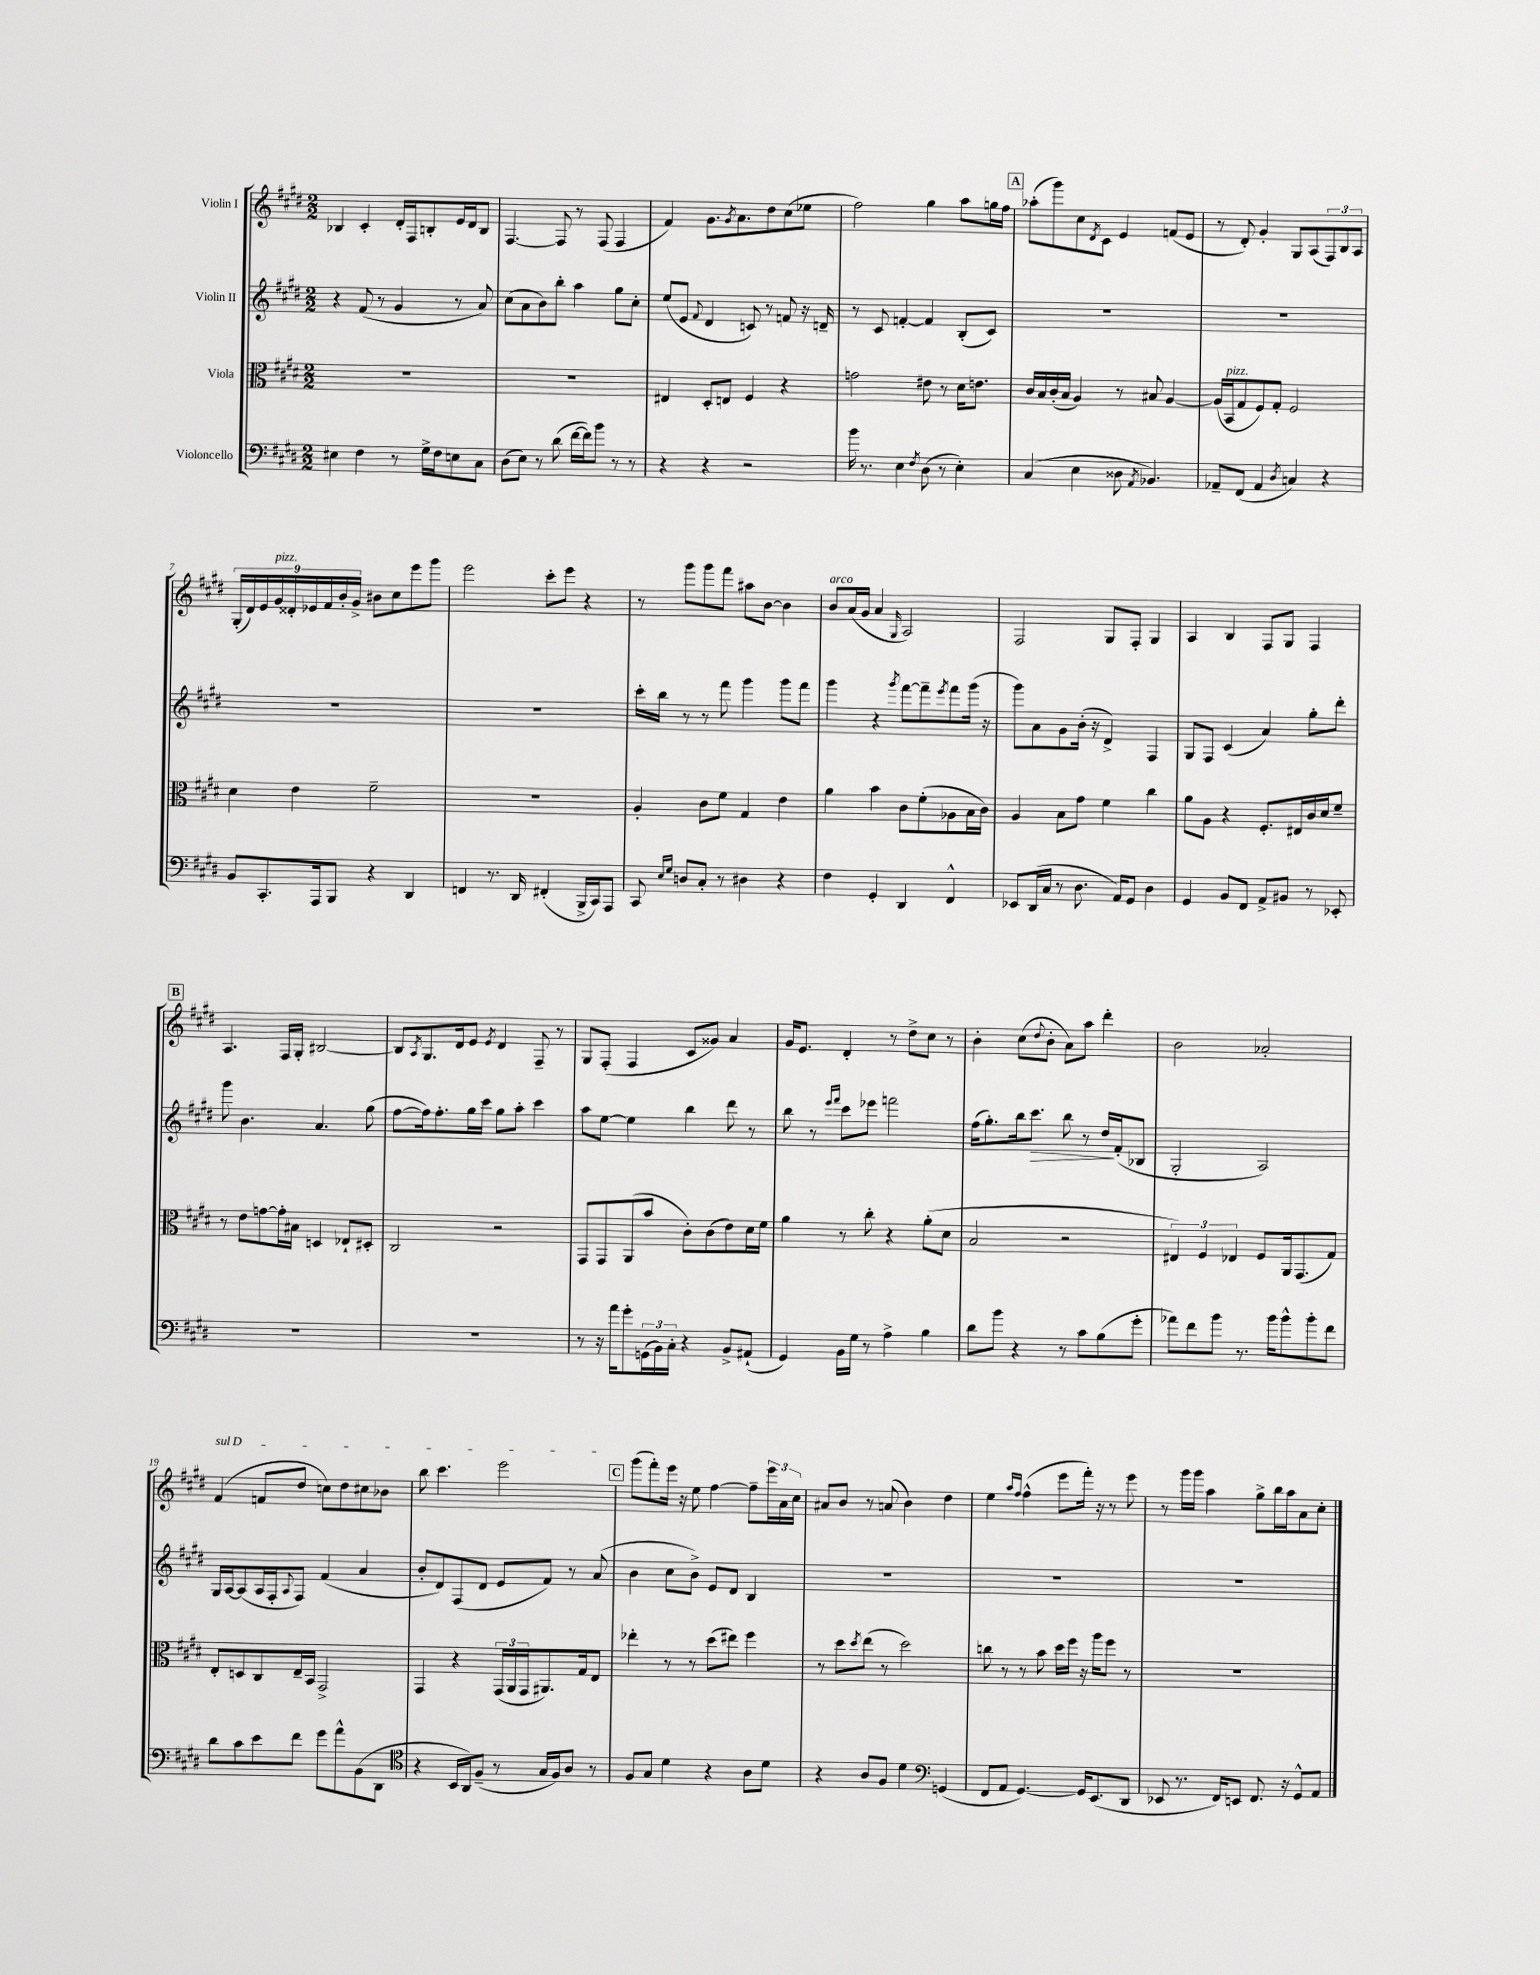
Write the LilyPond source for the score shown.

<<
\new StaffGroup <<
\new Staff = "s0" \with { instrumentName = "Violin I" } {
    \clef treble \key e \major \numericTimeSignature \time 2/2
    bes4 cis'4-. dis'16-. fis16 b8-. e'16 dis'16 b8 |
    fis4.~ fis8 r8 fis8( fis4 |
    fis'4) gis'8. \acciaccatura { gis'8 } a'8. dis''8 cis''8( ees''8 |
    fis''2) gis''4 a''8 g''16 fis''16 |
    \mark \markup { \box "A" } aes''8-.( gis'''8) cis''8 \acciaccatura { dis'8 } cis'8 e'4 f'8( e'8 |
    r8 dis'8-.) gis'4-. gis8 a8( \tuplet 3/2 { fis8) b8 a8 } |
    \tuplet 9/8 { gis16-.( dis'16) e'16 gis'16^\markup { \italic "pizz." } disis'16-. ees'16 fis'16 b'16-. gis'16-> } bis'8 cis''8 e'''8 gis'''8 |
    e'''2 cis'''8-. e'''8 r4 |
    r8 gis'''8 gis'''8 fis'''8 ais''8 b'8~ b'4 |
    b'8^\markup { \italic "arco" } a'16( gis'16 a'4 \grace { gis16 } a2) |
    fis2 gis8 fis8-. gis4 |
    a4 b4 fis8 gis8 fis4 |
    \mark \markup { \box "B" } a4. fis16 gis16-. bis2~ |
    bis8 \acciaccatura { a8 } gis8. dis'16 e'8 \acciaccatura { e'8 } dis'4 fis8-- r8 |
    gis8 fis8-.( fis4 cis'8 gisis'8) a'4 |
    gis'16 e'8. dis'4-. r8 dis''8-> cis''8 r8 |
    b'4-. cis''8( \appoggiatura { dis''8 } b'8-. a'8) a''8 dis'''4-. |
    b'2 aes'2-. |
    \once \override TextSpanner.bound-details.left.text = \markup { \italic "sul D" } fis'4\startTextSpan( f'8 dis''8 c''8) dis''8 cis''8 bes'8 |
    b''8 cis'''4. e'''2\stopTextSpan |
    \mark \markup { \box "C" } gis'''8( fis'''8-.) e'''16 r16 e''8 fis''4~ fis''8-- \tuplet 3/2 { e'''16 a'16 cis''16 } |
    ais'8 b'8 r8 a'8( b'4) dis''4 |
    e''4 \grace { a''16 fis''16 } fis''4-^( e'''8 fis'''16-.) r16 r8 e'''8 |
    r8 gis'''16 gis'''16 a''4 gis''8-> b''16 a''16 a'8 cis''8-. \bar "|." |
}
\new Staff = "s1" \with { instrumentName = "Violin II" } {
    \clef treble \key e \major \numericTimeSignature \time 2/2
    r4 fis'8( r8 gis'4 r8 a'8) |
    cis''8( a'8 b'8) b''8-. a''4 gis''8 cis''8-. |
    e''8( e'8 \appoggiatura { fis'8 } dis'4 c'8) r8 f'8 r16 d'16-- |
    r8 cis'8 f'4~-. f'4 b8-.( cis'8) |
    \mark \markup { \box "A" } R1 |
    R1 |
    R1 |
    R1 |
    cis'''16-. b''16 r8 r8 fis'''8 gis'''4 gis'''8 fis'''8 |
    gis'''4 r4 \acciaccatura { gis'''8 } fis'''8~ fis'''8-- \acciaccatura { e'''8 } fis'''8 gis'''16( r16 |
    gis'''8) a'8 gis'8 b'16-.( r16 dis'4->) fis4 |
    gis8 fis8 cis'4( a'4) gis''8-. dis'''8-. |
    \mark \markup { \box "B" } gis'''8 b'4. a'4. gis''8( |
    fis''8~ fis''16) fis''8.-. gis''16 cis'''16 gis''8 a''8-. cis'''4 |
    a''8 e''8~ e''4 b''4 dis'''8 r8 |
    b''8 r8 \grace { e'''16 fis'''16 } cis'''8 ees'''8 f'''2 |
    fis''16( gis''8.-.) b''16 cis'''8.\> b''8 r8 dis''16\! fis'16-.( bes8 |
    gis2-. a2) |
    gis16 a16~ a8( a16 fis16-. \appoggiatura { a8 } fis8) fis'4( a'4 |
    b'8-. dis'8) fis8( dis'8 e'8 fis'8) r8 a'8( |
    \mark \markup { \box "C" } b'4 cis''8 b'8->) e'8 dis'8 b4 |
    R1 |
    R1 |
    R1 \bar "|." |
}
\new Staff = "s2" \with { instrumentName = "Viola" } {
    \clef alto \key e \major \numericTimeSignature \time 2/2
    R1 |
    R1 |
    eis4 dis8-. e8 fis4 r4 |
    g'2 eis'8 r8 dis'16 e'8. |
    \mark \markup { \box "A" } cis'16 b16 cis'16-.( b16 a4) r8 bis8 a4~ |
    a16( b,16^\markup { \italic "pizz." } gis8 fis8) gis8-. fis2 |
    dis'4 e'4 fis'2-- |
    R1 |
    a4-. cis'8 fis'8 gis4 e'4 |
    a'4 b'4 cis'8 fis'8-.( aes8 b16 cis'16) |
    a4 b8 gis'8 fis'4 cis''4 |
    a'8 a8 r4 fis8.-. eis16 cis'16 dis'16 fis'8-- |
    \mark \markup { \box "B" } r8 e'8 g'8~ g'16-. bis16 d4 ees8-! dis8-. |
    cis2 r2 |
    gis,8 gis,8 a,8( b'8 cis'8-.) cis'8( e'8) dis'16 fis'16 |
    a'4 r8 cis''8-. r4 a'8-.( dis'8 |
    b2 r2 |
    \tuplet 3/2 { eis4) fis4 ees4 } fis8 a,16 gis,8.( gis8) |
    e8-. d8 cis8 e16-- b,16 gis,2-> |
    gis,4 r4 \tuplet 3/2 { gis,16( a,16 gis,16 } ais,8.) gis16 e8 |
    \mark \markup { \box "C" } ees''4-. r8 r8 dis''8( eis''8) fis''4 |
    r8 dis''8 \acciaccatura { dis''8 } e''8( r8 dis''2) |
    c''8 r8 r8 b'8 dis''16 fis''16 r16 a''16 fis''8 r8 |
    R1 \bar "|." |
}
\new Staff = "s3" \with { instrumentName = "Violoncello" } {
    \clef bass \key e \major \numericTimeSignature \time 2/2
    eis4 fis4 r8 gis16-> fis16 e8 cis8 |
    dis8( e8) r8 dis'8( fis'16~ fis'16) b'8 r8 r8 |
    r4 r4 r2 |
    b'16 r8. e4 \acciaccatura { fis8 } dis8( r8 e4-.) |
    \mark \markup { \box "A" } cis4( e4 disis8 \acciaccatura { a,8 } bes,4.) |
    aes,8-- fis,8( aes,4 \acciaccatura { dis8 } c4) r4 |
    b,8 cis,8.-. a,,16 b,,8 r4 dis,4 |
    f,4 r8. dis,16 fis,4-.( b,,16-> cis,16) a,,8 |
    cis,8 \grace { e16 gis16 } d8 cis8-. r8 dis4 r4 |
    fis4 gis,4-. dis,4 fis,4-^ |
    ees,8 dis,16( cis16 r8 dis8. a,16) gis,8 dis4 |
    gis,4 b,8 fis,8 a,8-> bis,8 r8 ees,8-. |
    \mark \markup { \box "B" } R1 |
    R1 |
    r8 r16 a'16 gis'8-. \tuplet 3/2 { g,16( b,16) cis16-. } r4 b,8-> ais,8-!( |
    gis,4) b,16 gis16 r8 a4-> b4 |
    dis'8 b'8 r4 r8 cis'8 b8( gis'8-. |
    aes'8) fis'8 b'8 r8. b'16 b'8-^ b'8-. fis'8 |
    dis'8 cis'8 e'8 fis'8 gis'8 a'8-^ b,8( dis,8 |
    \clef tenor r4 b,16 a,16) fis8--( r8 gis16 fis16) a8 r8 |
    \mark \markup { \box "C" } fis8 gis8 dis'4 r4 a8 dis'8 |
    r4 a8 fis8 dis'4 \clef bass g,4( |
    fis,8 a,8 gis,4.~) gis,16 e,8.( dis,8 |
    ees,8 r8. fis,16) e,8 fis,8. r16 gis,8-^ a,8 \bar "|." |
}
>>
>>
